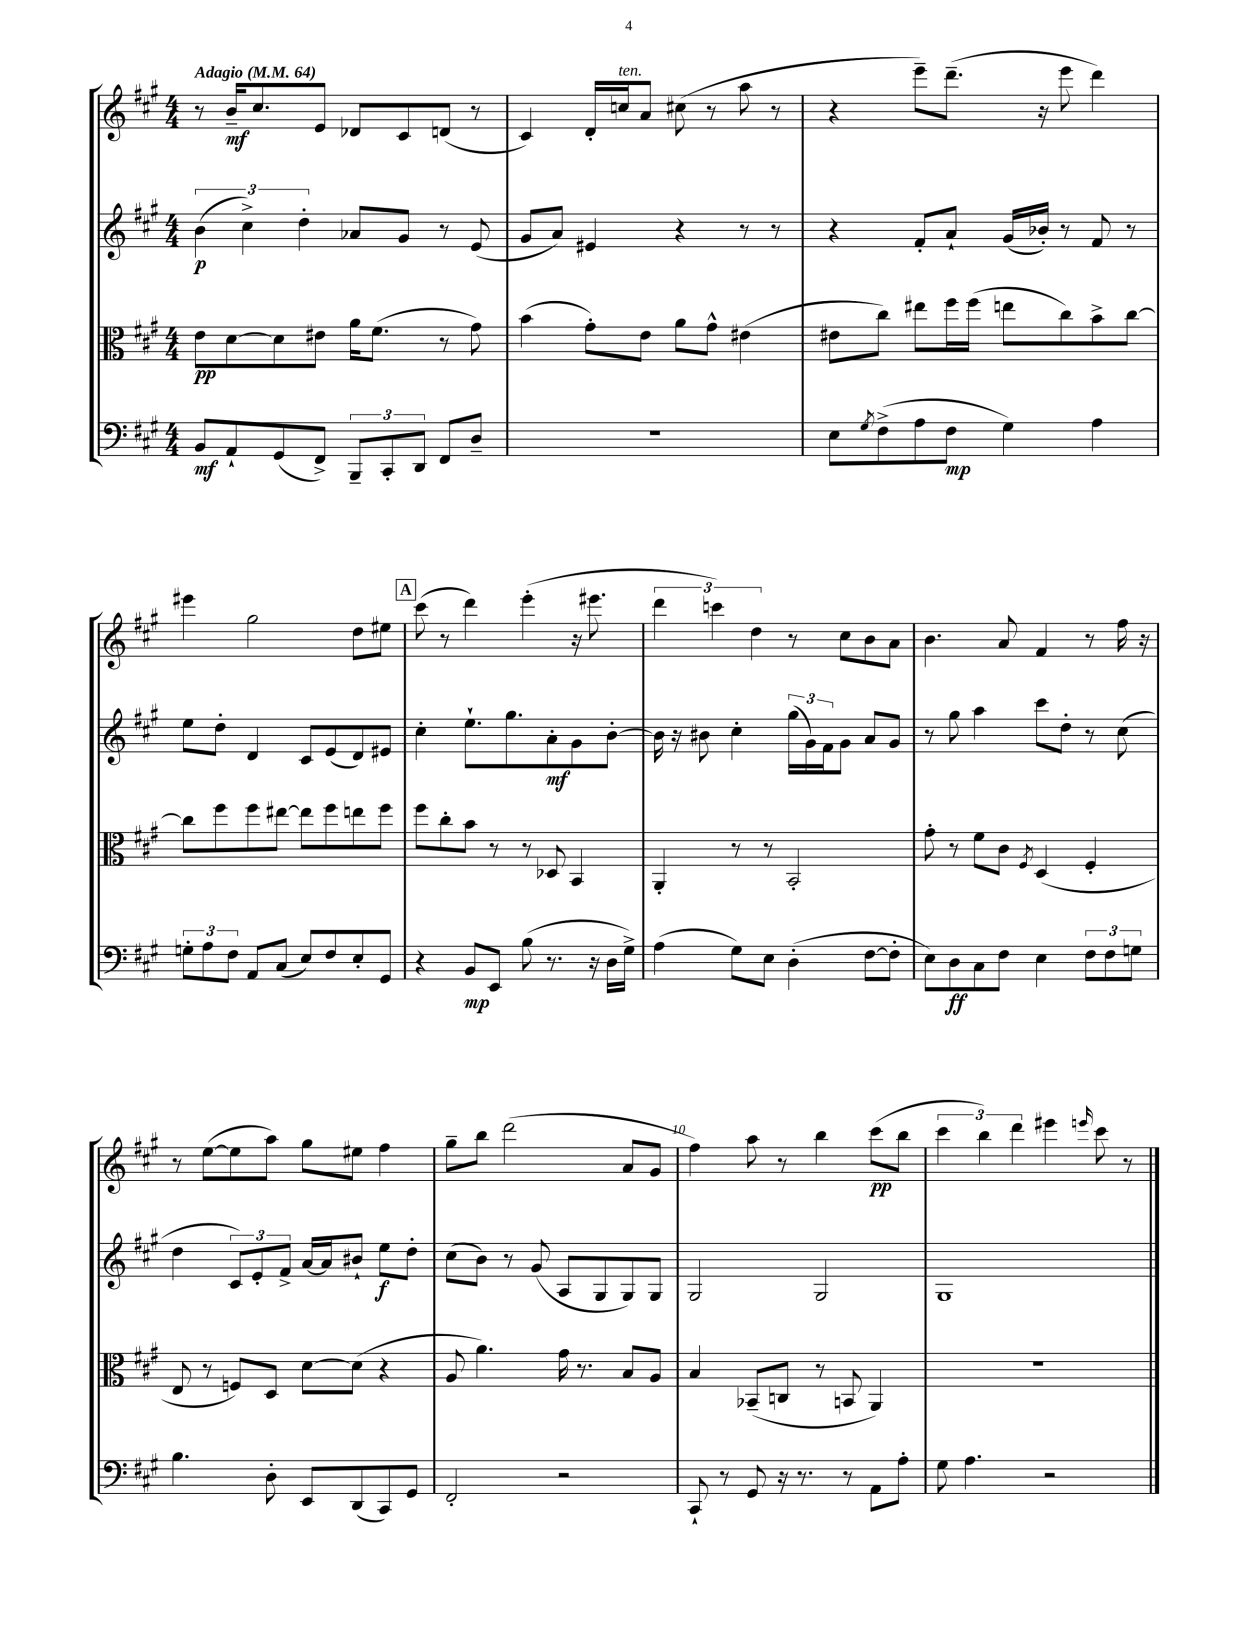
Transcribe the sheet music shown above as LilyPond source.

<<
\new StaffGroup <<
\new Staff = "s0" {
    \clef treble \key a \major \numericTimeSignature \time 4/4 \tempo "Adagio" 4 = 64
    r8 b'16--\mf cis''8. e'8 des'8 cis'8 d'8( r8 |
    cis'4) d'16-. c''16^\markup { \italic "ten." } a'8 cis''8( r8 a''8 r8 |
    r4 e'''8--) d'''8.--( r16 e'''8 d'''4) |
    eis'''4 gis''2 d''8 eis''8 |
    \mark \markup { \box "A" } cis'''8( r8 d'''4) e'''4-.( r16 eis'''8. |
    \tuplet 3/2 { d'''4 c'''4) d''4 } r8 cis''8 b'8 a'8 |
    b'4. a'8 fis'4 r8 fis''16 r16 |
    r8 e''8~( e''8 a''8) gis''8 eis''8 fis''4 |
    gis''8-- b''8 d'''2( a'8 gis'8 |
    fis''4) a''8 r8 b''4 cis'''8\pp( b''8 |
    \tuplet 3/2 { cis'''4 b''4) d'''4 } eis'''4 \grace { e'''16 } cis'''8 r8 \bar "|." |
}
\new Staff = "s1" {
    \clef treble \key a \major \numericTimeSignature \time 4/4
    \tuplet 3/2 { b'4\p( cis''4->) d''4-. } aes'8 gis'8 r8 e'8( |
    gis'8 a'8) eis'4 r4 r8 r8 |
    r4 fis'8-. a'8-! gis'16( bes'16-.) r8 fis'8 r8 |
    e''8 d''8-. d'4 cis'8 e'8( d'8) eis'8 |
    \mark \markup { \box "A" } cis''4-. e''8.-! gis''8. a'8-.\mf gis'8 b'8~-. |
    b'16 r16 bis'8 cis''4-. \tuplet 3/2 { gis''16( gis'16) fis'16 } gis'8 a'8 gis'8 |
    r8 gis''8 a''4 cis'''8 d''8-. r8 cis''8( |
    d''4 \tuplet 3/2 { cis'8) e'8-. fis'8-> } a'16~ a'16 bis'8-! e''8\f d''8-. |
    cis''8( b'8) r8 gis'8( a8 gis8 gis8) gis8 |
    gis2 gis2 |
    gis1 \bar "|." |
}
\new Staff = "s2" {
    \clef alto \key a \major \numericTimeSignature \time 4/4
    e'8\pp d'8~ d'8 eis'8 a'16 fis'8.( r8 gis'8) |
    b'4( gis'8-.) e'8 a'8 gis'8-^ eis'4( |
    eis'8 cis''8) eis''8 fis''16 fis''16( e''8 cis''8) b'8-> cis''8~ |
    cis''8 fis''8 fis''8 eis''8~ eis''8 fis''8 e''8 fis''8 |
    \mark \markup { \box "A" } fis''8 cis''8-. b'8 r8 r8 des8 b,4 |
    a,4-. r8 r8 b,2-. |
    gis'8-. r8 fis'8 cis'8 \acciaccatura { fis8 } d4( fis4-. |
    e8 r8 f8) d8 d'8~ d'8( r4 |
    a8 a'4.) gis'16 r8. b8 a8 |
    b4 bes,8--( c8 r8 b,8 a,4) |
    r1 \bar "|." |
}
\new Staff = "s3" {
    \clef bass \key a \major \numericTimeSignature \time 4/4
    b,8\mf a,8-! gis,8( fis,8->) \tuplet 3/2 { b,,8-- cis,8-. d,8 } fis,8 d8-- |
    R1 |
    e8 \acciaccatura { gis8 } fis8->( a8 fis8\mp gis4) a4 |
    \tuplet 3/2 { g8-. a8 fis8 } a,8 cis8( e8) fis8 e8-. gis,8 |
    \mark \markup { \box "A" } r4 b,8\mp e,8 b8( r8. r16 d16 gis16->) |
    a4( gis8) e8 d4-.( fis8~ fis8-. |
    e8) d8\ff cis8 fis8 e4 \tuplet 3/2 { fis8 fis8 g8 } |
    b4. d8-. e,8 d,8( cis,8) gis,8 |
    fis,2-. r2 |
    cis,8-! r8 gis,8 r16 r8. r8 a,8 a8-. |
    gis8 a4. r2 \bar "|." |
}
>>
>>
\layout { \context { \Score \override BarNumber.break-visibility = ##(#f #t #t) barNumberVisibility = #(every-nth-bar-number-visible 5) } }
